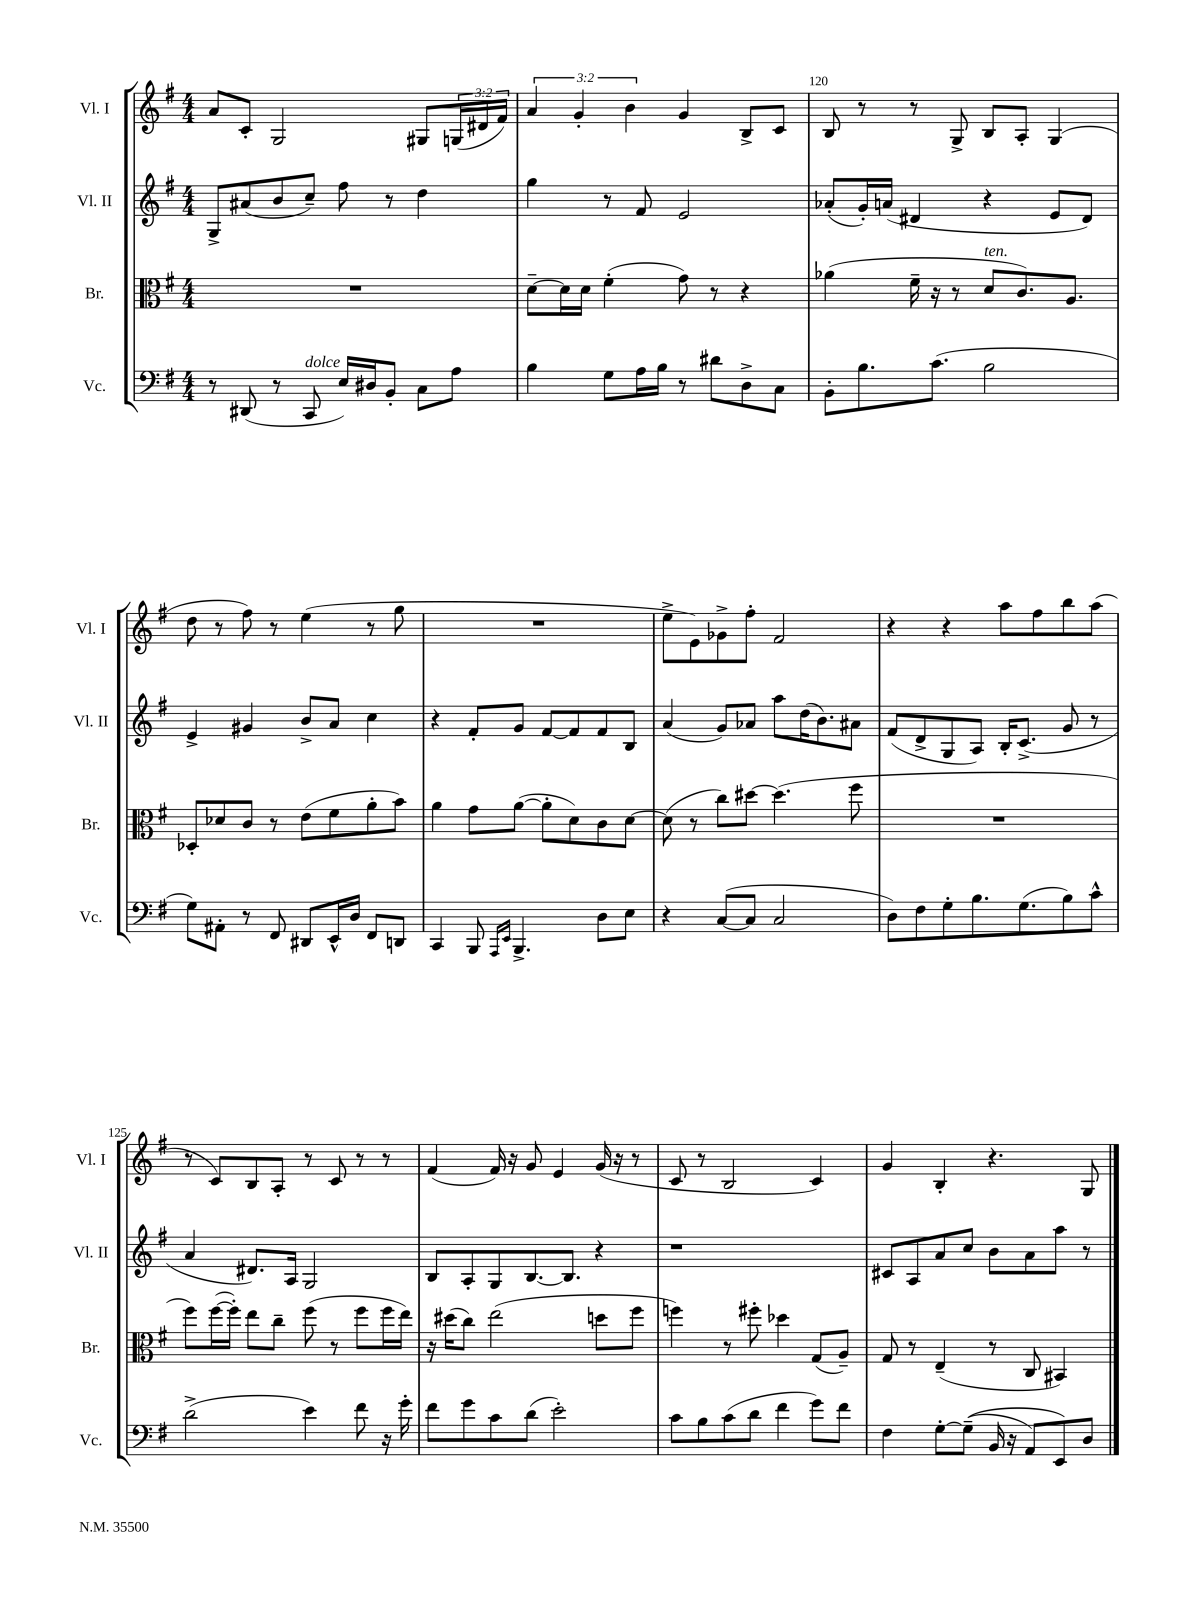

**kern	**kern	**kern	**kern
*staff4	*staff3	*staff2	*staff1
*clefF4	*clefC3	*clefG2	*clefG2
*k[f#]	*k[f#]	*k[f#]	*k[f#]
*M4/4	*M4/4	*M4/4	*M4/4
8r	1r	8G^	8a
(8DD#	.	(8a#	8c'
8r	.	8b	2G
8CC	.	8cc~)	.
16E)	.	8ff#	.
16D#	.	.	.
8BB'	.	8r	.
8C	.	4dd	8G#
8A	.	.	(24G
.	.	.	24d#
.	.	.	24f#)
=	=	=	=
4B	[8d~	4gg	6a
.	16d]	.	.
.	.	.	6g'
.	16d	.	.
8G	(4f#'	8r	.
.	.	.	6b
16A	.	8f#	.
16B	.	.	.
8r	8g)	2e	4g
8d#	8r	.	.
8D^	4r	.	8B^
8C	.	.	8c
=	=	=	=
8BB'	(4a-	(8a-'	8B
8.B	.	16g')	8r
.	.	(16a	.
.	16f#~	4d#	8r
(8.c	16r	.	.
.	8r	.	8G^
2B	8d	4r	8B
.	8.c)	.	8A'
.	.	8e	(4G
.	8.A	.	.
.	.	8d#)	.
=	=	=	=
8G)	8D-'	4e^	8dd
8AA#'	8d-	.	8r
8r	8c	4g#	8ff#)
8FF#	8r	.	8r
8DD#	(8e	8b^	(4ee
16EE^^	8f#	8a	.
16D	.	.	.
8FF#	8a'	4cc	8r
8DD	8b)	.	8gg
=	=	=	=
4CC	4a	4r	1r
8BBB	8g	8f#'	.
16qqAAA	.	.	.
16qqEE	.	.	.
4.BBB^	([8a	8g	.
.	8a']	[8f#	.
.	8d)	8f#]	.
8D	8c	8f#	.
8E	[8d	8B	.
=	=	=	=
4r	(8d]	(4a	8ee^
.	8r	.	8e)
([8C	8cc)	8g)	8g-^
8C]	[8dd#	8a-	8ff#'
2C	(4.dd#]	8aa	2f#
.	.	(16dd	.
.	.	8.b)	.
.	8ff#	8a#	.
=	=	=	=
8D)	1r	(8f#	4r
8F#	.	8d^	.
8G'	.	8G	4r
8.B	.	8A)	.
.	.	16B'	8aa
(8.G	.	(8.c^	.
.	.	.	8ff#
8B)	.	8g	8bb
8c^^	.	8r	(8aa
=	=	=	=
(2d^	8ff#)	4a	8r
.	([16ff#	.	8c)
.	16ff#'])	.	.
.	8ee	8.d#)	8B
.	8cc~	.	8A'
.	.	16A	.
4e)	(8ff#	2G	8r
.	8r	.	8c
8f#	8ff#	.	8r
16r	16ff#	.	8r
16g'	16ee)	.	.
=	=	=	=
8f#	16r	8B	(4f#
.	(16dd#	.	.
8g	8cc)	8A'	.
8c	(2ee	8G	16f#)
.	.	.	16r
(8d	.	[8.B	8g
2e')	.	.	4e
.	.	8.B]	.
.	8dd	4r	(16g
.	.	.	16r
.	8ff#	.	8r
=	=	=	=
8c	4ff)	1r	8c
8B	.	.	8r
(8c	8r	.	2B
8d	8ff#'	.	.
4f#	4dd-	.	.
8g)	(8G	.	4c)
8f#	8A~)	.	.
=	=	=	=
4F#	8G	8c#	4g
.	8r	8A	.
[8G'	(4E~	8a	4B'
&((8G~]	.	8cc	.
16BB	8r	8b	4.r
16r	.	.	.
8AA)	8C	8a	.
8EE&)	4BB#)	8aa	.
8D	.	8r	8G
==	==	==	==
*-	*-	*-	*-
